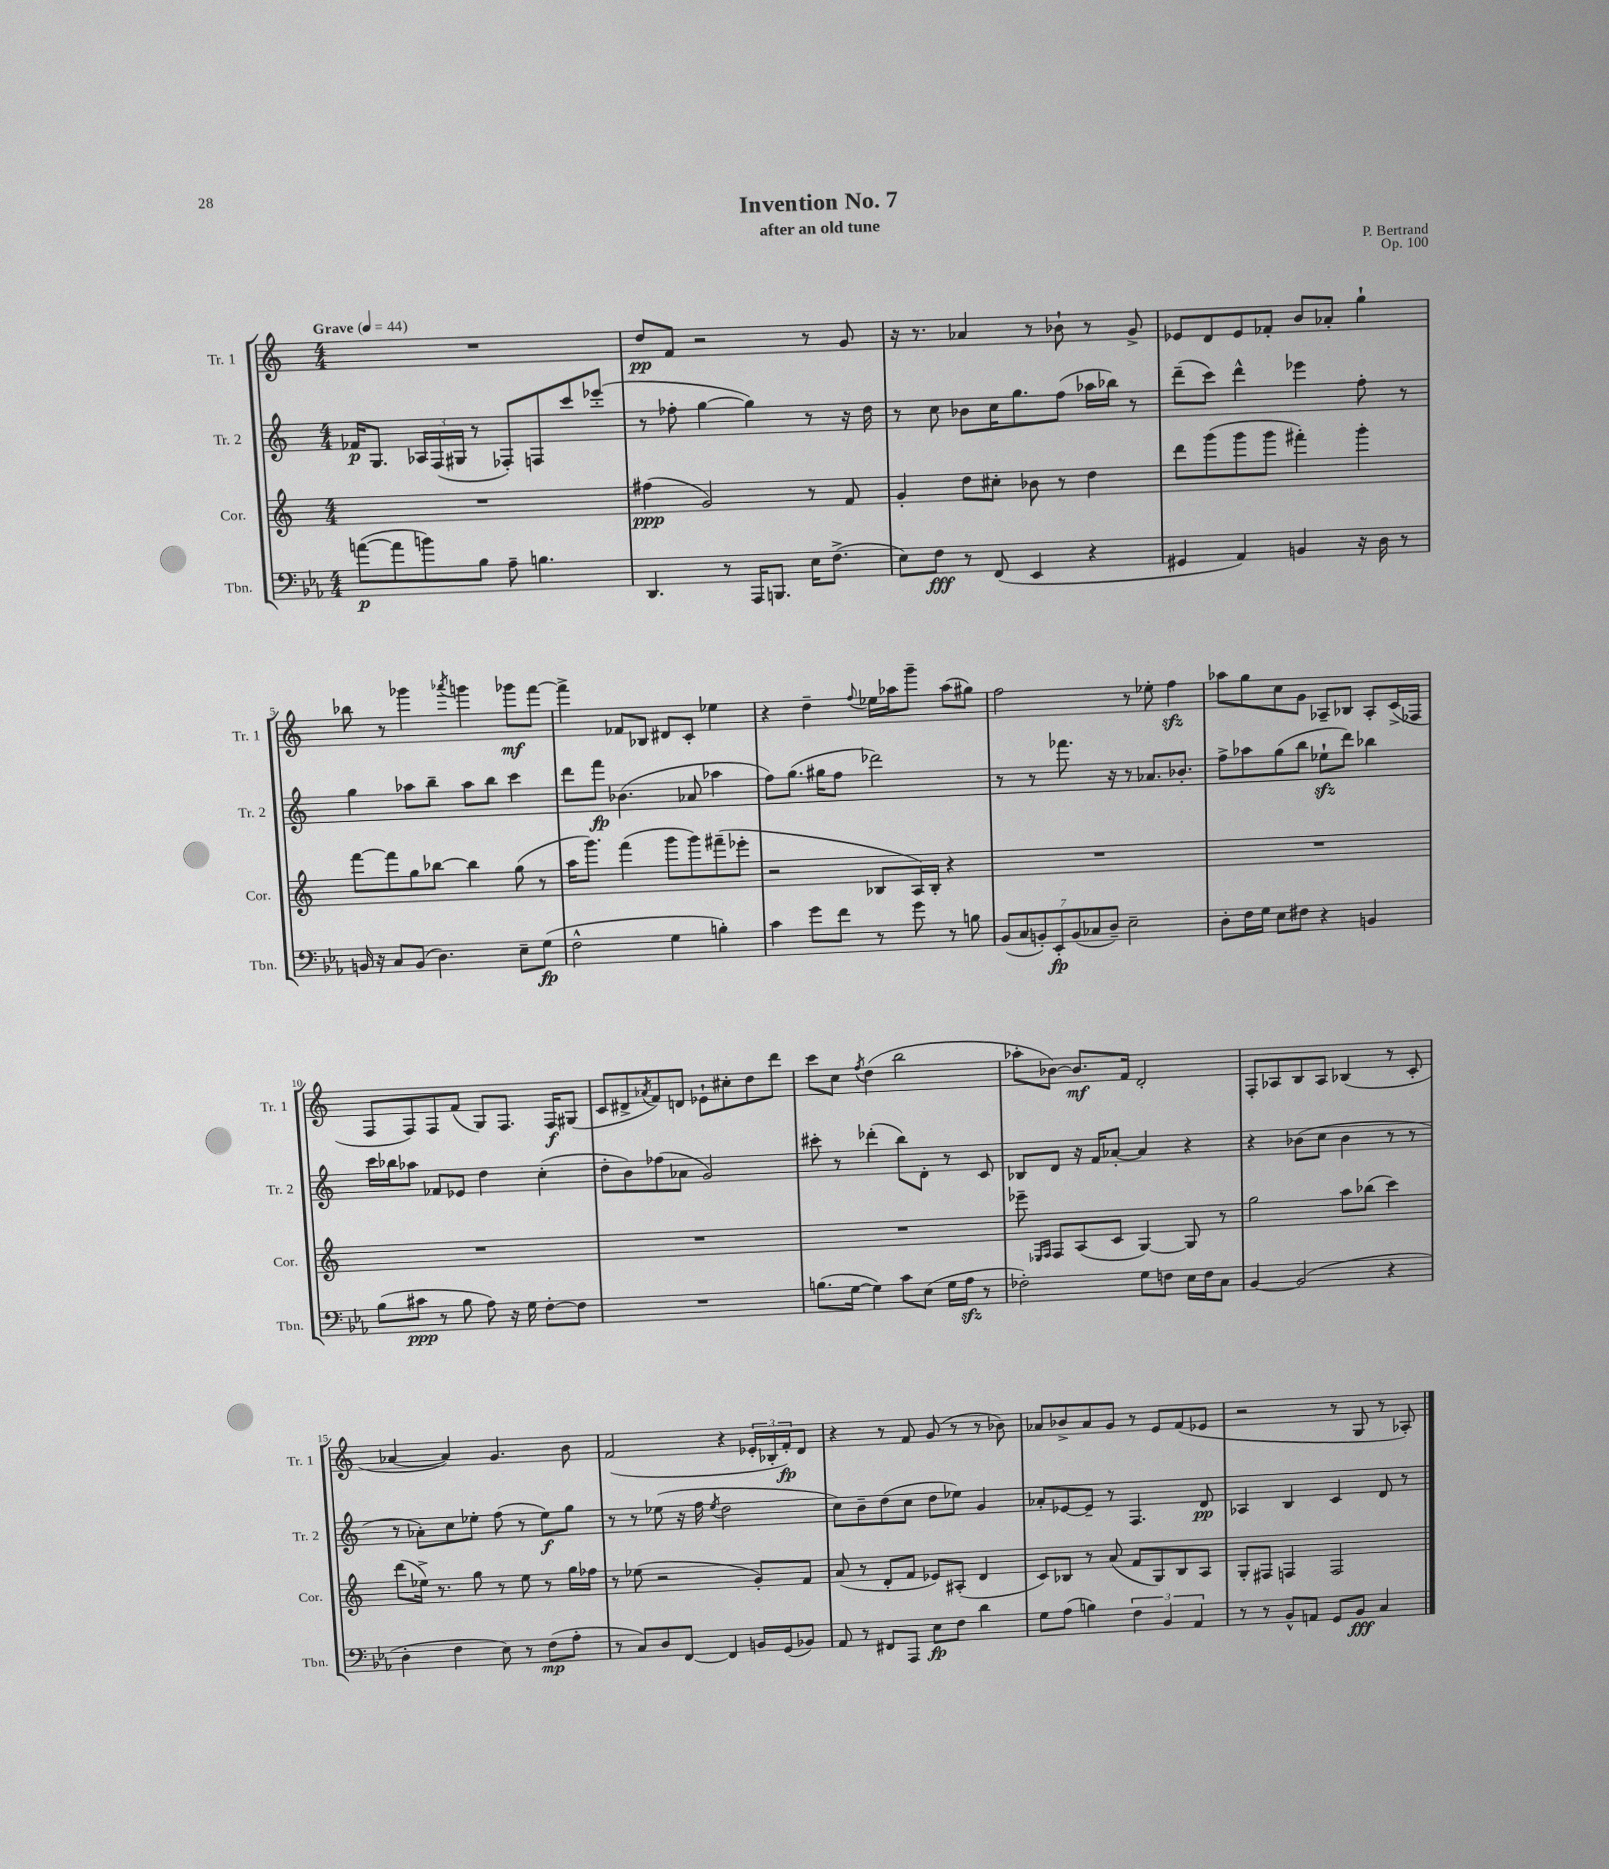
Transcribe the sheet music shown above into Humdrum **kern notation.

**kern	**kern	**kern	**kern
*staff4	*staff3	*staff2	*staff1
*clefF4	*clefG2	*clefG2	*clefG2
*k[b-e-a-]	*k[]	*k[]	*k[]
*M4/4	*M4/4	*M4/4	*M4/4
*MM44	*MM44	*MM44	*MM44
([8a\L	1r	16f-/LK	1r
.	.	8.G/J	.
8a\]	.	.	.
8b\)	.	24A-/LL	.
.	.	(24F/	.
.	.	24G#/JJ	.
8B-\J	.	8r	.
8A-~\	.	8F-'/L)	.
4.B\	.	8F/	.
.	.	8ccc/	.
.	.	(8eee-'/J	.
=	=	=	=
4.DD/	(4ff#\	8r	8dd/L
.	.	8ff-'\	8f/J
.	2g/)	[4gg\	2r
8r	.	.	.
16AAA-/LK	.	4gg\])	.
8.BBB/J	.	.	.
16E-\LK	8r	8r	8r
(8.F^\J	.	.	.
.	8f/	16r	8g/
.	.	16dd\	.
=	=	=	=
8E-\L)	4g'/	8r	16r
.	.	.	8.r
8F\J	.	8cc\	.
8r	8dd\L	8b-\L	4a-/
(8FF/	8cc#'\J	16cc\K	.
.	.	8.gg\	.
4EE-/	8b-\	.	8r
.	8r	(8ff\J	8b-`\
4r	4dd\	16aa-\LL	8r
.	.	16bb-\JJ)	.
.	.	8r	8g^/
=	=	=	=
4GG#/	8ddd\L	(8ddd~\L	8e-/L
.	(8ggg\	8ccc\J)	8d/
4AA-/)	8ggg\	4ddd^^\	8e-/
.	8ggg\J	.	8f-'/J
4BB/	4fff#'\)	4eee-\	8b/L
.	.	.	8a-'/J
16r	4ggg'\	8ff'\	4gg`\
16D\	.	.	.
8r	.	8r	.
=	=	=	=
16BB/	[8fff\L	4gg\	8bb-\
16r	.	.	.
8C/L	8fff\]	.	8r
(8BB/J	8gg\	8aa-\L	4ggg-\
4.D\)	[8bb-\J	8bb~\J	.
.	.	.	8qaaa-/
.	4bb-\]	8aa-\L	4ggg\
.	.	8bb\J	.
8E-~\L	(8gg\	4ccc\	8ggg-\L
(8G\J	8r	.	[8fff\J
=	=	=	=
2F^^\	16aa\LK	8ddd\L	4fff^\]
.	8.ggg\J)	.	.
.	.	8fff\J	.
.	(4fff\	(4.b-\	8f-/L
.	.	.	8B-/J
4G\	8ggg\L	.	8d#/L
.	8ggg\)	8a-/	8c'/J
4B'\)	(8fff#~\	4aa-\	4ee-\
.	8eee-'\J	.	.
=	=	=	=
4c\	2r	8ff\L)	4r
.	.	(8.gg\J	.
8g\L	.	.	4dd~\
.	.	16gg#\LK	.
8f\J	.	8ff\J	.
.	.	.	8qqff/
8r	8B-/L	2ddd-\)	16ee-\LL
.	.	.	16aa-\J
8g\	16A/L)	.	8ggg~\J
.	16B-'/JJ	.	.
8r	4r	.	(8aa-\L
8B\	.	.	8gg#\J)
=	=	=	=
(14BB-/L	1r	8r	2ff\
14C/	.	.	.
.	.	8r	.
14BB'/)	.	.	.
14EE-'/	.	.	.
.	.	8.fff-\	.
(14BB/	.	.	.
14C-/	.	.	.
14D~/J)	.	.	.
.	.	16r	.
2E-~\	.	8r	8r
.	.	8.a-/L	8ee-'\
.	.	.	4ff\
.	.	8.b-'/J	.
=	=	=	=
8D'\L	1r	8ff^\L	8aa-\L
16F\L	.	8aa-\	8gg\
16G\JJ	.	.	.
8E-\L	.	(8gg\	8cc\
8F#\J	.	8bb\J	8g\J
4r	.	8ee-`\L	8A-~/L
.	.	8ddd\J)	8B-/J
4BB/	.	4bb-\	8A-'/L
.	.	.	(16c^/L
.	.	.	16F-/JJ
=	=	=	=
(8B-\L	1r	16ccc\LL	8F/L
.	.	16bb-\J	.
8c#\J	.	8aa-\J	8F/)
8r	.	8f-/L	8F/
8B-\	.	8e-/J	(8f/J
8A-\)	.	4dd\	8G/L)
16r	.	.	8.F/J
16G\	.	.	.
[8F'\L	.	(4cc'\	.
.	.	.	16F/LK
8F\]J	.	.	(8G#/J
=	=	=	=
1r	1r	8dd'\L	8c/L
.	.	8b\)	8d#^/
.	.	.	8qa-/
.	.	(8ff-\	8f/)
.	.	8a-\J	8d/J
.	.	2g/)	8e-`\L
.	.	.	8cc#'\
.	.	.	8dd\
.	.	.	8ddd\J
=	=	=	=
(8.B\L	1r	8ccc#'\	8ccc\L
.	.	8r	8cc\J
[16G\Jk	.	.	.
.	.	.	8qff/
4G\])	.	(4ddd-'\	(4dd\
8c\L	.	8bb\L)	2bb\
(8E-\J	.	8d'\J	.
16G\LL	.	8r	.
16A-\JJ	.	.	.
8r	.	8c/	.
=	=	=	=
2F-'\)	8eee-~\	8B-/L	8aa-'\L
.	16qqE-/LL	.	.
.	16qqF/JJ	.	.
.	8F/L	8d/J	[8b-\J)
.	(8A/	16r	8.b-/]L
.	.	16f/LK	.
.	8c/J	[8a-'/J	.
.	.	.	16f/Jk
8G\L	[4G/)	4a-/]	2d'/
8F\J	.	.	.
16E-\LL	8G/]	4r	.
16F\J	.	.	.
8C\J	8r	.	.
=	=	=	=
[4BB-/	2gg\	4r	8F'/L
.	.	.	8A-/
(2BB-/]	.	(8b-\L	8B/
.	.	8cc\J	8A-/J
.	8aa\L	4b-\	(4B-/
.	(8bb-\J	.	.
4r	4ccc\)	8r	8r
.	.	8r	8c'/
=	=	=	=
4D'\	(8ddd\L	8r	[4a-/
.	16ee-^\Jk)	8a-'\L)	.
.	8.r	.	.
4F\	.	8cc\	4a-/])
.	8gg\	8ee-'\J	.
8E-\)	8r	(8ff\	4.g/
8r	8ee-\	8r	.
(8F\L	8r	8ee-\L)	.
8A-'\J	16gg\LL	8gg\J	8b\
.	16ff-\JJ	.	.
=	=	=	=
8r	8r	8r	(2f/
8C/L)	(8ee-\	8r	.
8D/	2r	(8ee-\	.
[8FF/J	.	16r	.
.	.	16ff\	.
.	.	8qee-/	.
4FF/]	.	2dd\	4r
16BB/LL	8g'/L)	.	24e-'/LL
.	.	.	24B-'/
(16GG/J	.	.	.
.	.	.	24f'/J)
8BB-/J)	8f/J	.	8d/J
=	=	=	=
8AA-/	(8a/	8cc\L)	4r
8r	8r	8b~\	.
8FF#/L	8d'/L	(8dd\	8r
8AAA-/J	8f/J	8cc\J	8f/
8E-\L	8e-/L)	8dd\L	(8g/
8F\J	(8A#'/J	8ee-\J)	8r
4d\	4d/	4g/	8r
.	.	.	8b-\)
=	=	=	=
8G\L	8c/L)	8a-'/L	8a-/L
(8A-\J	8B-/J	[8e-/	8b-^/
4B\)	8r	8e-~/]J	8a-/
.	(8a/	8r	8g/J
6F\	8f/L	4.F/	8r
.	8G/)	.	8e/L
6BB-/	.	.	.
.	8B-/	.	(8f/
6AA-/	.	.	.
.	8A/J	8d/	8e-/J
=	=	=	=
8r	8G'/L	4A-/	2r
8r	8F#/J	.	.
8BB-^^/L	4F/	4B/	.
8AA/J	.	.	.
8GG/L	2F/	4c/	8r
8BB-/J	.	.	8G/
4C/	.	8d/	8r
.	.	8r	8A-'/)
==	==	==	==
*-	*-	*-	*-
